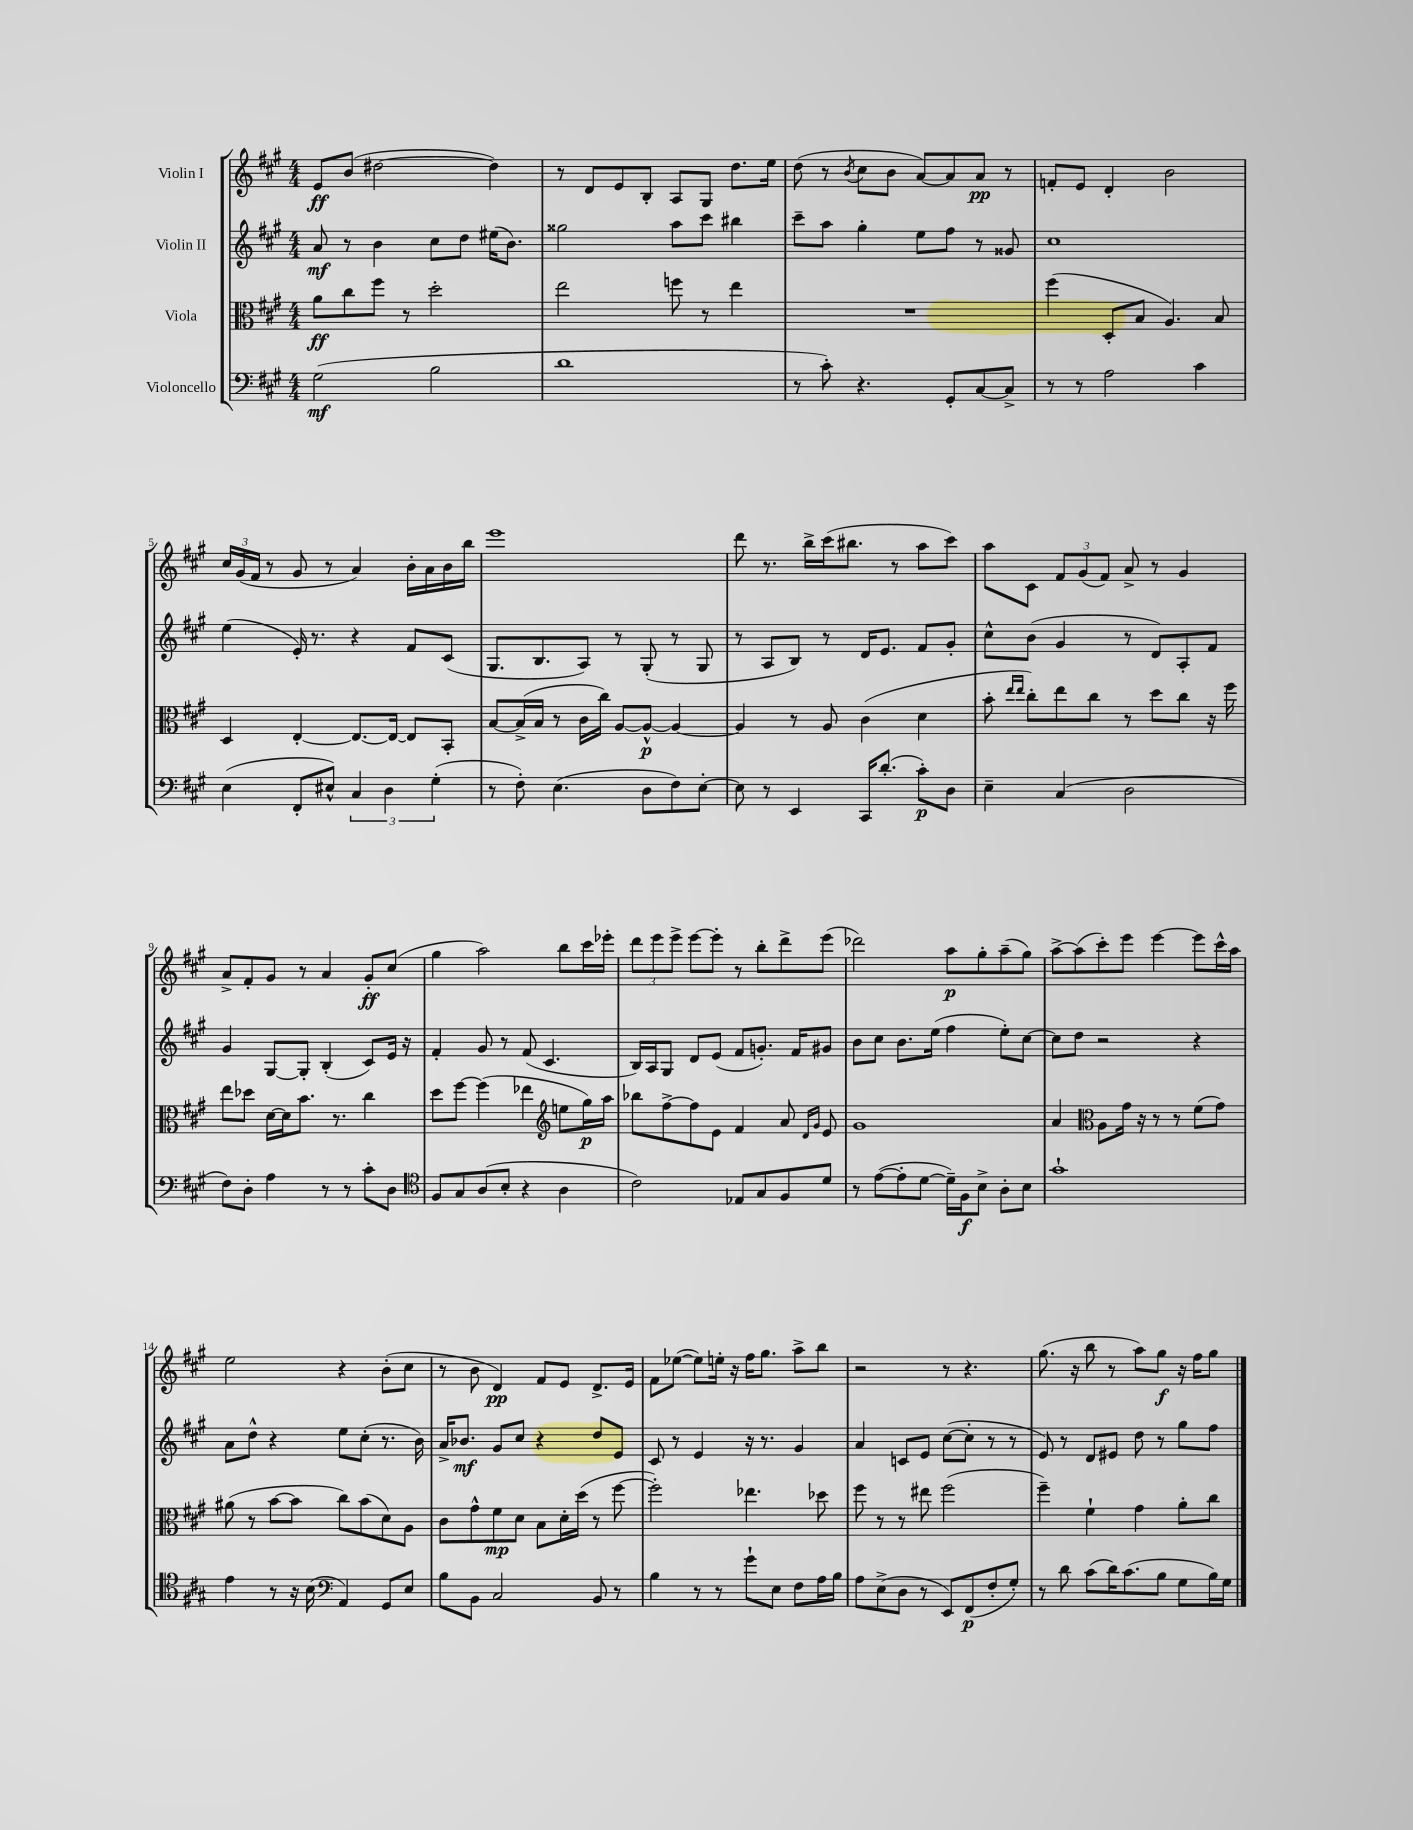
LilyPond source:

<<
\new StaffGroup <<
\new Staff = "s0" \with { instrumentName = "Violin I" } {
    \clef treble \key a \major \numericTimeSignature \time 4/4
    e'8\ff b'8( dis''2~ dis''4) |
    r8 d'8 e'8 b8-. a8 gis8 d''8. e''16 |
    d''8( r8 \acciaccatura { b'8 } cis''8 b'8 a'8~) a'8 a'8\pp r8 |
    f'8-. e'8 d'4-. b'2 |
    \tuplet 3/2 { cis''16 gis'16( fis'16 } r8 gis'8 r8 a'4) b'16-. a'16 b'16 b''16 |
    e'''1 |
    d'''8 r8. b''16-> cis'''16( bis''8. r8 a''8 cis'''8) |
    a''8 cis'8 \tuplet 3/2 { fis'8 gis'8( fis'8) } a'8-> r8 gis'4 |
    a'8-> fis'8-. gis'8 r8 a'4 gis'8-.\ff cis''8( |
    gis''4 a''2) b''8 cis'''16 ees'''16-. |
    \tuplet 3/2 { d'''8 e'''8 e'''8-> } e'''8~ e'''8-. r8 b''8-. d'''8-> e'''8( |
    des'''2) a''8\p gis''8-. a''8--( gis''8) |
    a''8~-> a''8( cis'''8-.) e'''8 e'''4~ e'''8 cis'''16-^ a''16 |
    e''2 r4 b'8-.( cis''8 |
    r8 b'8 d'4\pp) fis'8 e'8 d'8.-> e'16 |
    fis'8 ees''8~( ees''8) e''16-. r16 fis''16 gis''8. a''8-> b''8 |
    r2 r8 r4. |
    gis''8.( r16 b''8 r8 a''8) gis''8\f r16 fis''16 gis''8 \bar "|." |
}
\new Staff = "s1" \with { instrumentName = "Violin II" } {
    \clef treble \key a \major \numericTimeSignature \time 4/4
    a'8\mf r8 b'4 cis''8 d''8 eis''16( b'8.) |
    gisis''2 a''8 cis'''8 bis''4 |
    cis'''8-- a''8 gis''4-. e''8 fis''8 r8 gisis'8 |
    cis''1 |
    e''4( e'16-.) r8. r4 fis'8 cis'8( |
    gis8. b8. a8) r8 gis8-.( r8 gis8 |
    r8 a8 b8) r8 d'16 e'8. fis'8 gis'8-. |
    cis''8-^ b'8( gis'4 r8 d'8) a8-. fis'8 |
    gis'4 gis8~ gis8-. b4-.( cis'8) e'16 r16 |
    fis'4-. gis'8 r8 fis'8( cis'4. |
    b16) a16 gis8 d'8 e'8( fis'8 g'8.-.) fis'16 gis'8 |
    b'8 cis''8 b'8. e''16( fis''4 e''8-.) cis''8~ |
    cis''8 d''8 r2 r4 |
    a'8 d''8-^ r4 e''8 cis''8-.( r8. b'16) |
    a'16-> bes'8.\mf gis'8 cis''8 r4 d''8 e'8 |
    cis'8 r8 e'4 r16 r8. gis'4 |
    a'4 c'8 e'8 cis''8~( cis''8-. r8 r8 |
    e'8) r8 d'8 eis'8 d''8 r8 gis''8 fis''8 \bar "|." |
}
\new Staff = "s2" \with { instrumentName = "Viola" } {
    \clef alto \key a \major \numericTimeSignature \time 4/4
    a'8\ff cis''8 fis''8 r8 d''2-. |
    e''2 f''8 r8 e''4 |
    R1 |
    fis''4( d8-. b8 a4.) b8 |
    d4 e4~-. e8.~ e16~ e8 b,8-. |
    b8~ b16->( b16 r8 cis'16 cis''16) a8~ a8~-^\p a4~ |
    a4 r8 a8 cis'4( d'4 |
    b'8-. \grace { e''16 e''16 } cis''8-.) e''8 cis''8 r8 d''8 cis''8 r16 fis''16 |
    e''8 des''8 d'16~ d'16 b'8. r8. cis''4 |
    d''8 fis''8~ fis''4( ees''4 \clef treble e''8 gis''16\p) a''16 |
    bes''8 fis''8~-> fis''8 e'8 fis'4 a'8 \grace { d'16 gis'16 } e'8 |
    gis'1 |
    a'4 \clef alto a8 gis'16 r16 r8 r8 fis'8( gis'8) |
    ais'8( r8 b'8~ b'8 cis''8) b'8( d'8) a8 |
    cis'8 gis'8-^ fis'8\mp d'8 b8 d'16-. d''16( r8 fis''8~ |
    fis''2-.) ees''4. des''8 |
    fis''8 r8 r8 eis''8 fis''2( |
    fis''4--) fis'4-! gis'4 a'8-. cis''8 \bar "|." |
}
\new Staff = "s3" \with { instrumentName = "Violoncello" } {
    \clef bass \key a \major \numericTimeSignature \time 4/4
    gis2\mf( b2 |
    d'1 |
    r8 cis'8-.) r4. gis,8-. cis8~ cis8-> |
    r8 r8 a2 cis'4 |
    e4( fis,8-. eis8-^) \tuplet 3/2 { cis4 d4 gis4-.( } |
    r8 fis8-.) e4.( d8 fis8) e8~-. |
    e8 r8 e,4 cis,16 d'8.-.( cis'8-.\p) d8 |
    e4-- cis4( d2 |
    fis8) d8-. a4 r8 r8 cis'8-. d8 |
    \clef tenor fis8 gis8 a8( b8-. r4 a4 |
    cis'2) ees8 gis8 fis8 d'8 |
    r8 e'8~( e'8-. d'8~ d'16--) fis16\f b8-> a8-. b8 |
    gis'1-! |
    e'4 r8 r16 b16( \clef bass a,4) gis,8 e8 |
    b8 b,8 cis2 b,8 r8 |
    b4 r8 r8 gis'8-! e8 fis8 a16 b16 |
    a8 e8->( d8 r8 e,8) fis,8\p( fis8-. gis8-.) |
    r8 d'8 cis'8( d'16) cis'8.( b8 gis8 b16) gis16 \bar "|." |
}
>>
>>
